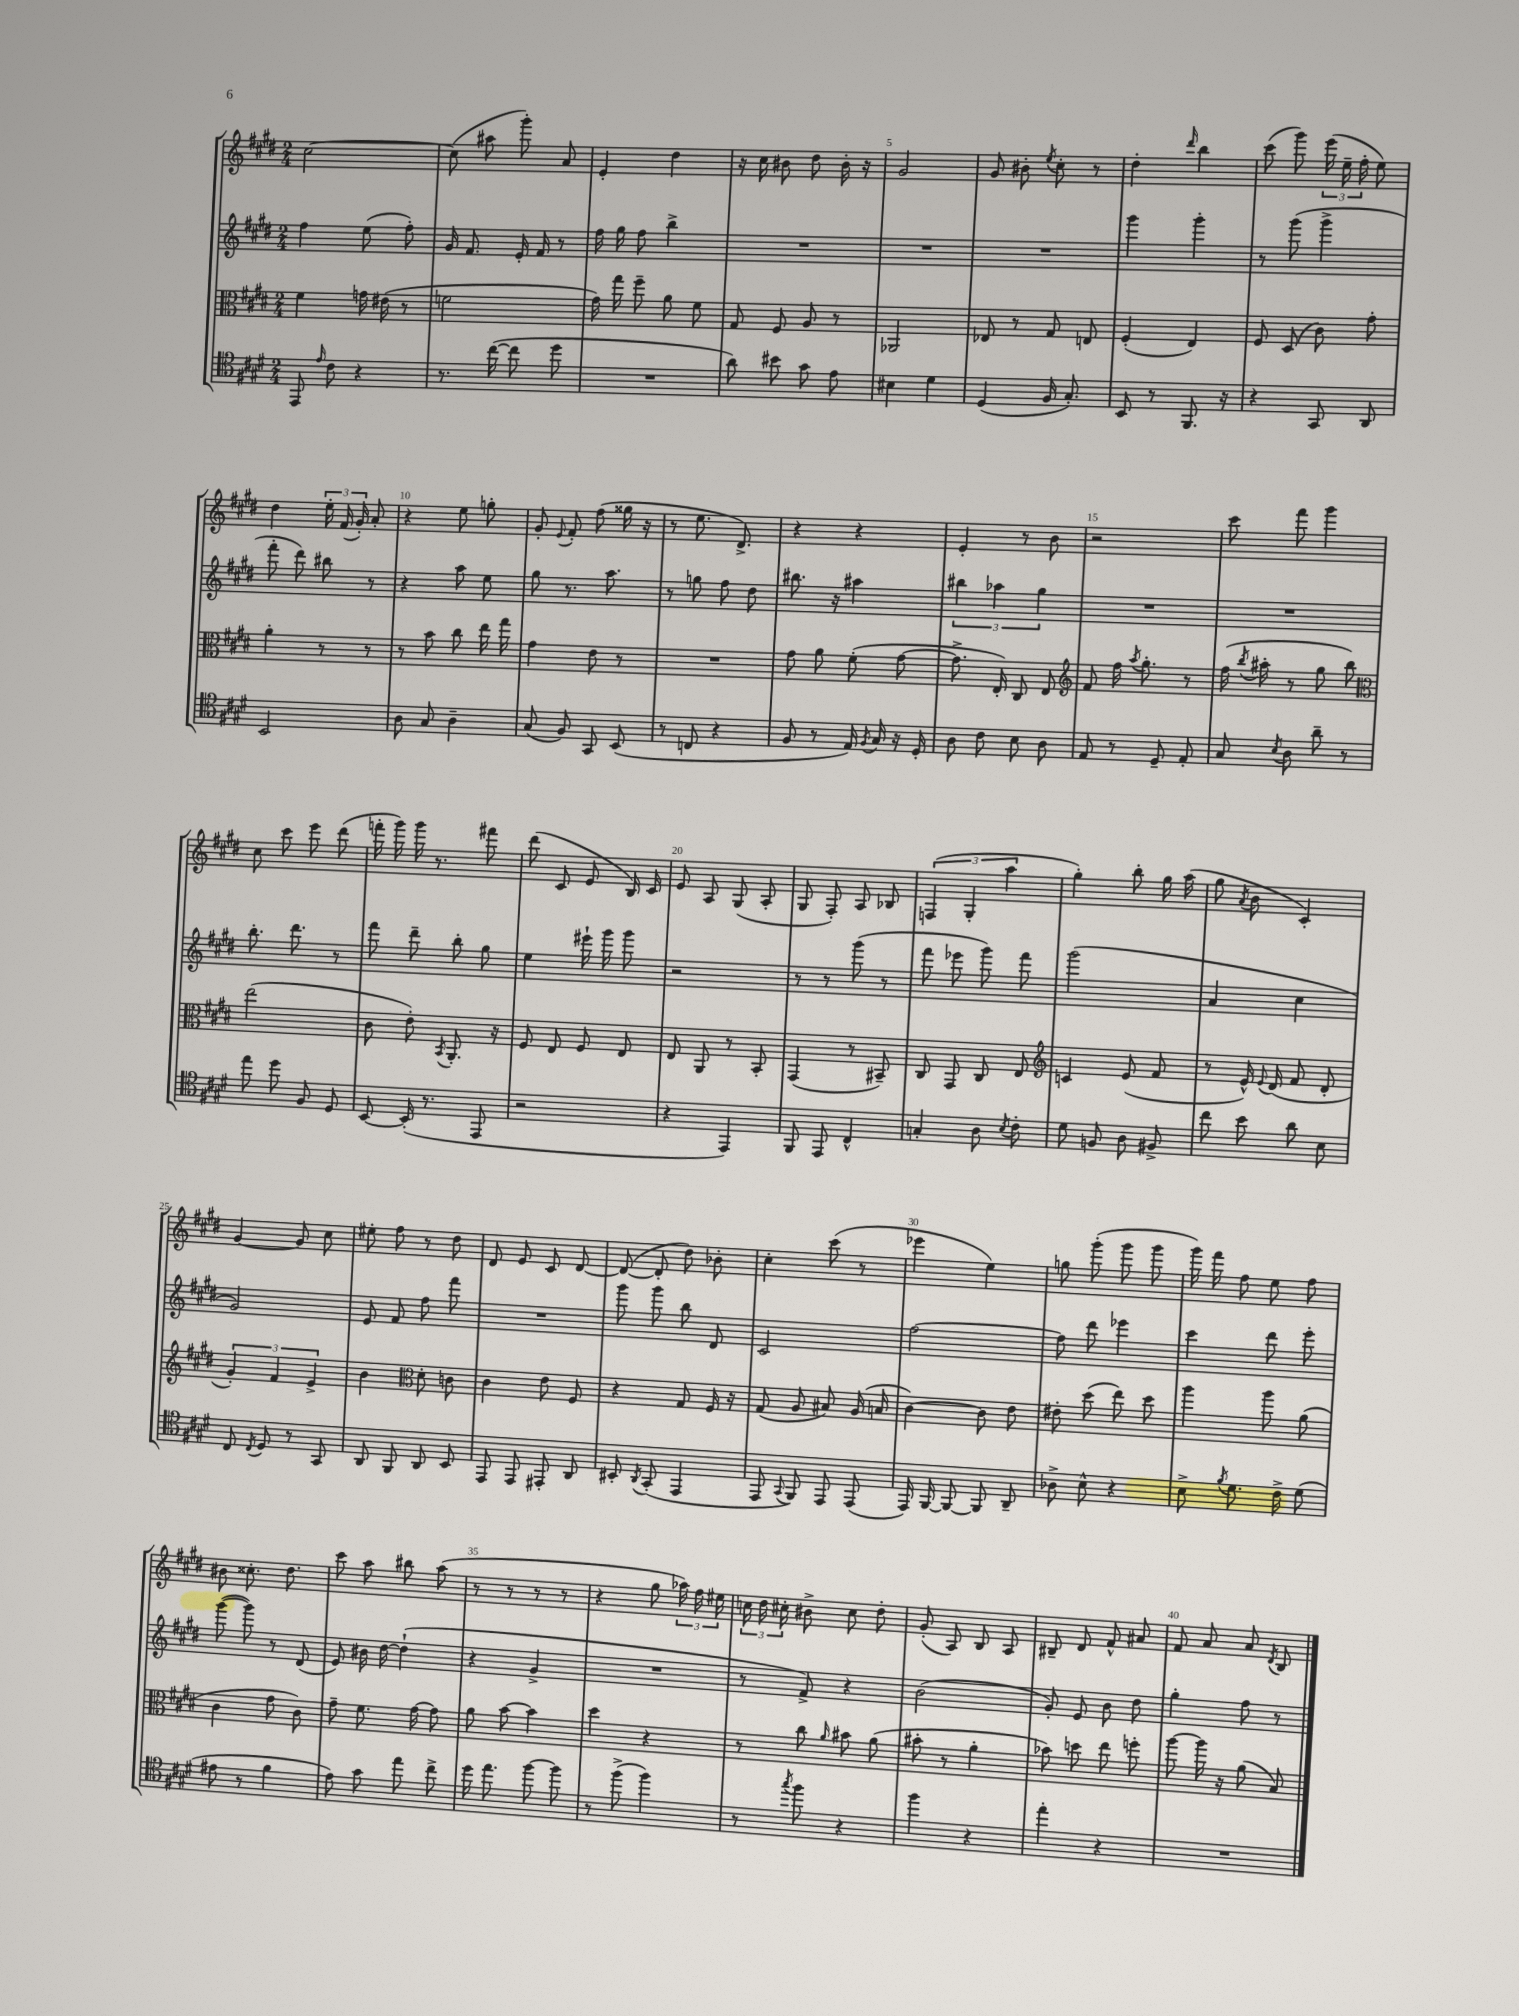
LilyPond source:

<<
\new StaffGroup <<
\new Staff = "s0" {
    \clef treble \key e \major \numericTimeSignature \time 2/4
    \autoBeamOff cis''2~ |
    cis''8( ais''8 gis'''8-.) a'8 |
    e'4-. dis''4 |
    r16 cis''16 bis'8 dis''8 bis'16-. r16 |
    gis'2 |
    gis'8 bis'8-. \acciaccatura { e''8 } cis''8-. r8 |
    dis''4-. \grace { dis'''16 } b''4 |
    cis'''8( gis'''8) \tuplet 3/2 { e'''16( e''16-- fis''16-. } e''8) |
    dis''4 \tuplet 3/2 { e''16-. fis'16( gis'16-.) } a'8-. |
    r4 e''8 g''8-. |
    gis'8-. \appoggiatura { e'8 } fis'8-. fis''8( gisis''16 r16 |
    r8 e''8. dis'8.->) |
    r4 r4 |
    e'4-. r8 b'8 |
    r2 |
    cis'''8 fis'''8 gis'''4 |
    cis''8 cis'''8 e'''8 dis'''8( |
    f'''16-. gis'''16) gis'''16 r8. fis'''8 |
    dis'''8( cis'8 e'8 b16) cis'16 |
    e'8 a8 gis8( a8-. |
    gis8 fis8-.) a8 bes8 |
    \tuplet 3/2 { f4( gis4-. a''4 } |
    gis''4-.) b''8-. gis''16 a''16( |
    gis''8 \acciaccatura { a'8 } b'8 cis'4-.) |
    gis'4~ gis'8 cis''8 |
    eis''8-. fis''8 r8 dis''8 |
    dis'8 e'8 cis'8 dis'8~ |
    dis'8~( dis'8-. dis''8) bes'8-. |
    cis''4-. cis'''8( r8 |
    ees'''4 e''4) |
    g''8 gis'''8-.( gis'''8 gis'''8 |
    gis'''16) fis'''16 fis''8 e''8 fis''8 |
    bis'8 cisis''8.-. dis''8. |
    cis'''8 a''8 bis''8 a''8( |
    r8 r8 r8 r8 |
    r4 gis''8 \tuplet 3/2 { aes''16) fis''16 eis''16 } |
    \tuplet 3/2 { c''16 dis''16 cis''16-. } bis'8-> cis''8 dis''8-. |
    gis'8-.( a8) b8 a8 |
    bis8-- dis'8 fis'8-^ ais'8 |
    fis'8 a'8 a'8 \acciaccatura { dis'8 } b8 \bar "|." |
}
\new Staff = "s1" {
    \clef treble \key e \major \numericTimeSignature \time 2/4
    \autoBeamOff fis''4 e''8( fis''8-.) |
    gis'16 fis'8. e'16-. fis'16 r8 |
    fis''16 gis''16 fis''8 b''4-> |
    R2 |
    R2 |
    R2 |
    gis'''4 gis'''4-. |
    r8 gis'''8( gis'''4-> |
    fis'''8-. dis'''8) bis''8 r8 |
    r4 a''8 e''8 |
    gis''8 r8. a''8. |
    r8 g''8 fis''8 dis''8 |
    bis''8. r16 ais''4 |
    \tuplet 3/2 { bis''4 aes''4 gis''4 } |
    R2 |
    R2 |
    b''8.-. dis'''8. r8 |
    fis'''8 dis'''8-- b''8-. gis''8 |
    e''4 eis'''16-! gis'''16 gis'''8 |
    r2 |
    r8 r8 gis'''8( r8 |
    fis'''8 ees'''8 gis'''8) fis'''8 |
    gis'''2( |
    a'4 cis''4 |
    gis'2) |
    e'8 fis'8 fis''8 fis'''8 |
    R2 |
    gis'''8 gis'''8 b''8 dis'8 |
    cis'2 |
    fis''2~ |
    fis''8 dis'''8 ees'''4 |
    cis'''4 dis'''8 e'''8-. |
    gis'''8~( gis'''8) r8 dis'8( |
    e'8) bis'16 dis''16~ dis''4-!( |
    r4 gis'4-> |
    R2 |
    r8 fis'8->) r4 |
    b'2( |
    gis'8-.) e'8 b'8 dis''8 |
    gis''4-. fis''8 r8 \bar "|." |
}
\new Staff = "s2" {
    \clef alto \key e \major \numericTimeSignature \time 2/4
    \autoBeamOff fis'4 g'16 eis'16( r8 |
    f'2 |
    gis'16) gis''16 fis''8-- a'8 fis'8 |
    gis8 fis8 a8 r8 |
    aes,2 |
    ees8 r8 gis8 e8 |
    fis4-.( e4) |
    fis8 dis8( cis'8) gis'8-. |
    a'4-. r8 r8 |
    r8 b'8 cis''8 e''16 gis''16 |
    gis'4 e'8 r8 |
    R2 |
    gis'8 a'8 fis'8-.( gis'8~ |
    gis'8.-> e16-.) cis8 e8 |
    \clef treble fis'8 fis''16 \acciaccatura { a''8 } gis''8.-. r8 |
    fis''16( \acciaccatura { b''8 } ais''16-. r8 gis''8 b''8) |
    \clef alto e''2( |
    cis'8 e'8-.) \acciaccatura { b,8 } a,8.-. r16 |
    fis8 e8 fis8 e8 |
    e8 a,8 r8 b,8-. |
    gis,4( r8 bis,8--) |
    cis8 gis,8 cis8 e8 |
    \clef treble c'4 e'8( fis'8 |
    r8 e'16-^) \appoggiatura { e'8 } dis'16( fis'8 dis'8-. |
    \tuplet 3/2 { gis'4-.) fis'4 e'4-> } |
    b'4 \clef alto dis'8-. c'8 |
    cis'4 e'8 fis8 |
    r4 gis8 fis16 r16 |
    gis8( a8 bis8) a16( b16 |
    cis'4~) cis'8 e'8 |
    eis'8-. dis''8( e''8) dis''8 |
    a''4 a''8 a'8( |
    cis'4 gis'8 cis'8) |
    gis'8-- fis'8. gis'16~ gis'8 |
    a'8 b'8~ b'4 |
    dis''4 r4 |
    r8 cis''8 \grace { a'16 } bis'8 a'8( |
    bis'8-. r8 a'4-. |
    bes'8) d''8 e''8 f''8-. |
    a''8~ a''16 r16 a'8( b8) \bar "|." |
}
\new Staff = "s3" {
    \clef tenor \key e \major \numericTimeSignature \time 2/4
    \autoBeamOff e,8 \grace { e'16 } cis'8 r4 |
    r8. cis''16~( cis''8 dis''8 |
    R2 |
    a'8) bis'8 gis'8 e'8 |
    bis4 dis'4 |
    dis4( fis16 gis8.-.) |
    b,8 r8 fis,8. r16 |
    r4 gis,8 a,8 |
    b,2 |
    a8 gis8 a4-- |
    gis8( fis8) gis,8 b,8( |
    r8 c8 r4 |
    fis8 r8 e16) \acciaccatura { fis8 } gis16 r16 dis16-. |
    a8 cis'8 b8 a8 |
    e8 r8 dis8-- e8-. |
    gis8 \acciaccatura { b8 } a8 a'8-- r8 |
    e''8 dis''8 fis8 dis8 |
    b,8~ b,16-.( r8. e,8 |
    r2 |
    r4 e,4) |
    fis,8 e,8 cis4-^ |
    g4-. a8 \acciaccatura { b8 } cis'8-. |
    dis'8 f8 a8 fis8-> |
    cis''8 b'8 a'8 b8 |
    cis8 \acciaccatura { cis8 } dis8 r8 gis,8 |
    a,8 fis,8 a,8 b,8 |
    e,8 e,8 eis,8-. a,8 |
    bis,8-. \acciaccatura { a,8 } gis,8-.( e,4 |
    e,8 \appoggiatura { gis,8 } fis,8) e,8 e,8( |
    e,16) fis,16~ fis,8~ fis,8 a,8-- |
    aes8-> b8-^ r4 |
    b8-> \acciaccatura { fis'8 } dis'8. cis'16-> dis'8( |
    eis'8 r8 fis'4 |
    e'8) gis'8 e''8 cis''8-> |
    dis''16 e''8. fis''8~ fis''8 |
    r8 fis''8->( fis''4) |
    r8 \acciaccatura { gis''8 } fis''8 r4 |
    fis''4 r4 |
    e''4-. r4 |
    R2 \bar "|." |
}
>>
>>
\layout { \context { \Score \override BarNumber.break-visibility = ##(#f #t #t) barNumberVisibility = #(every-nth-bar-number-visible 5) } }
